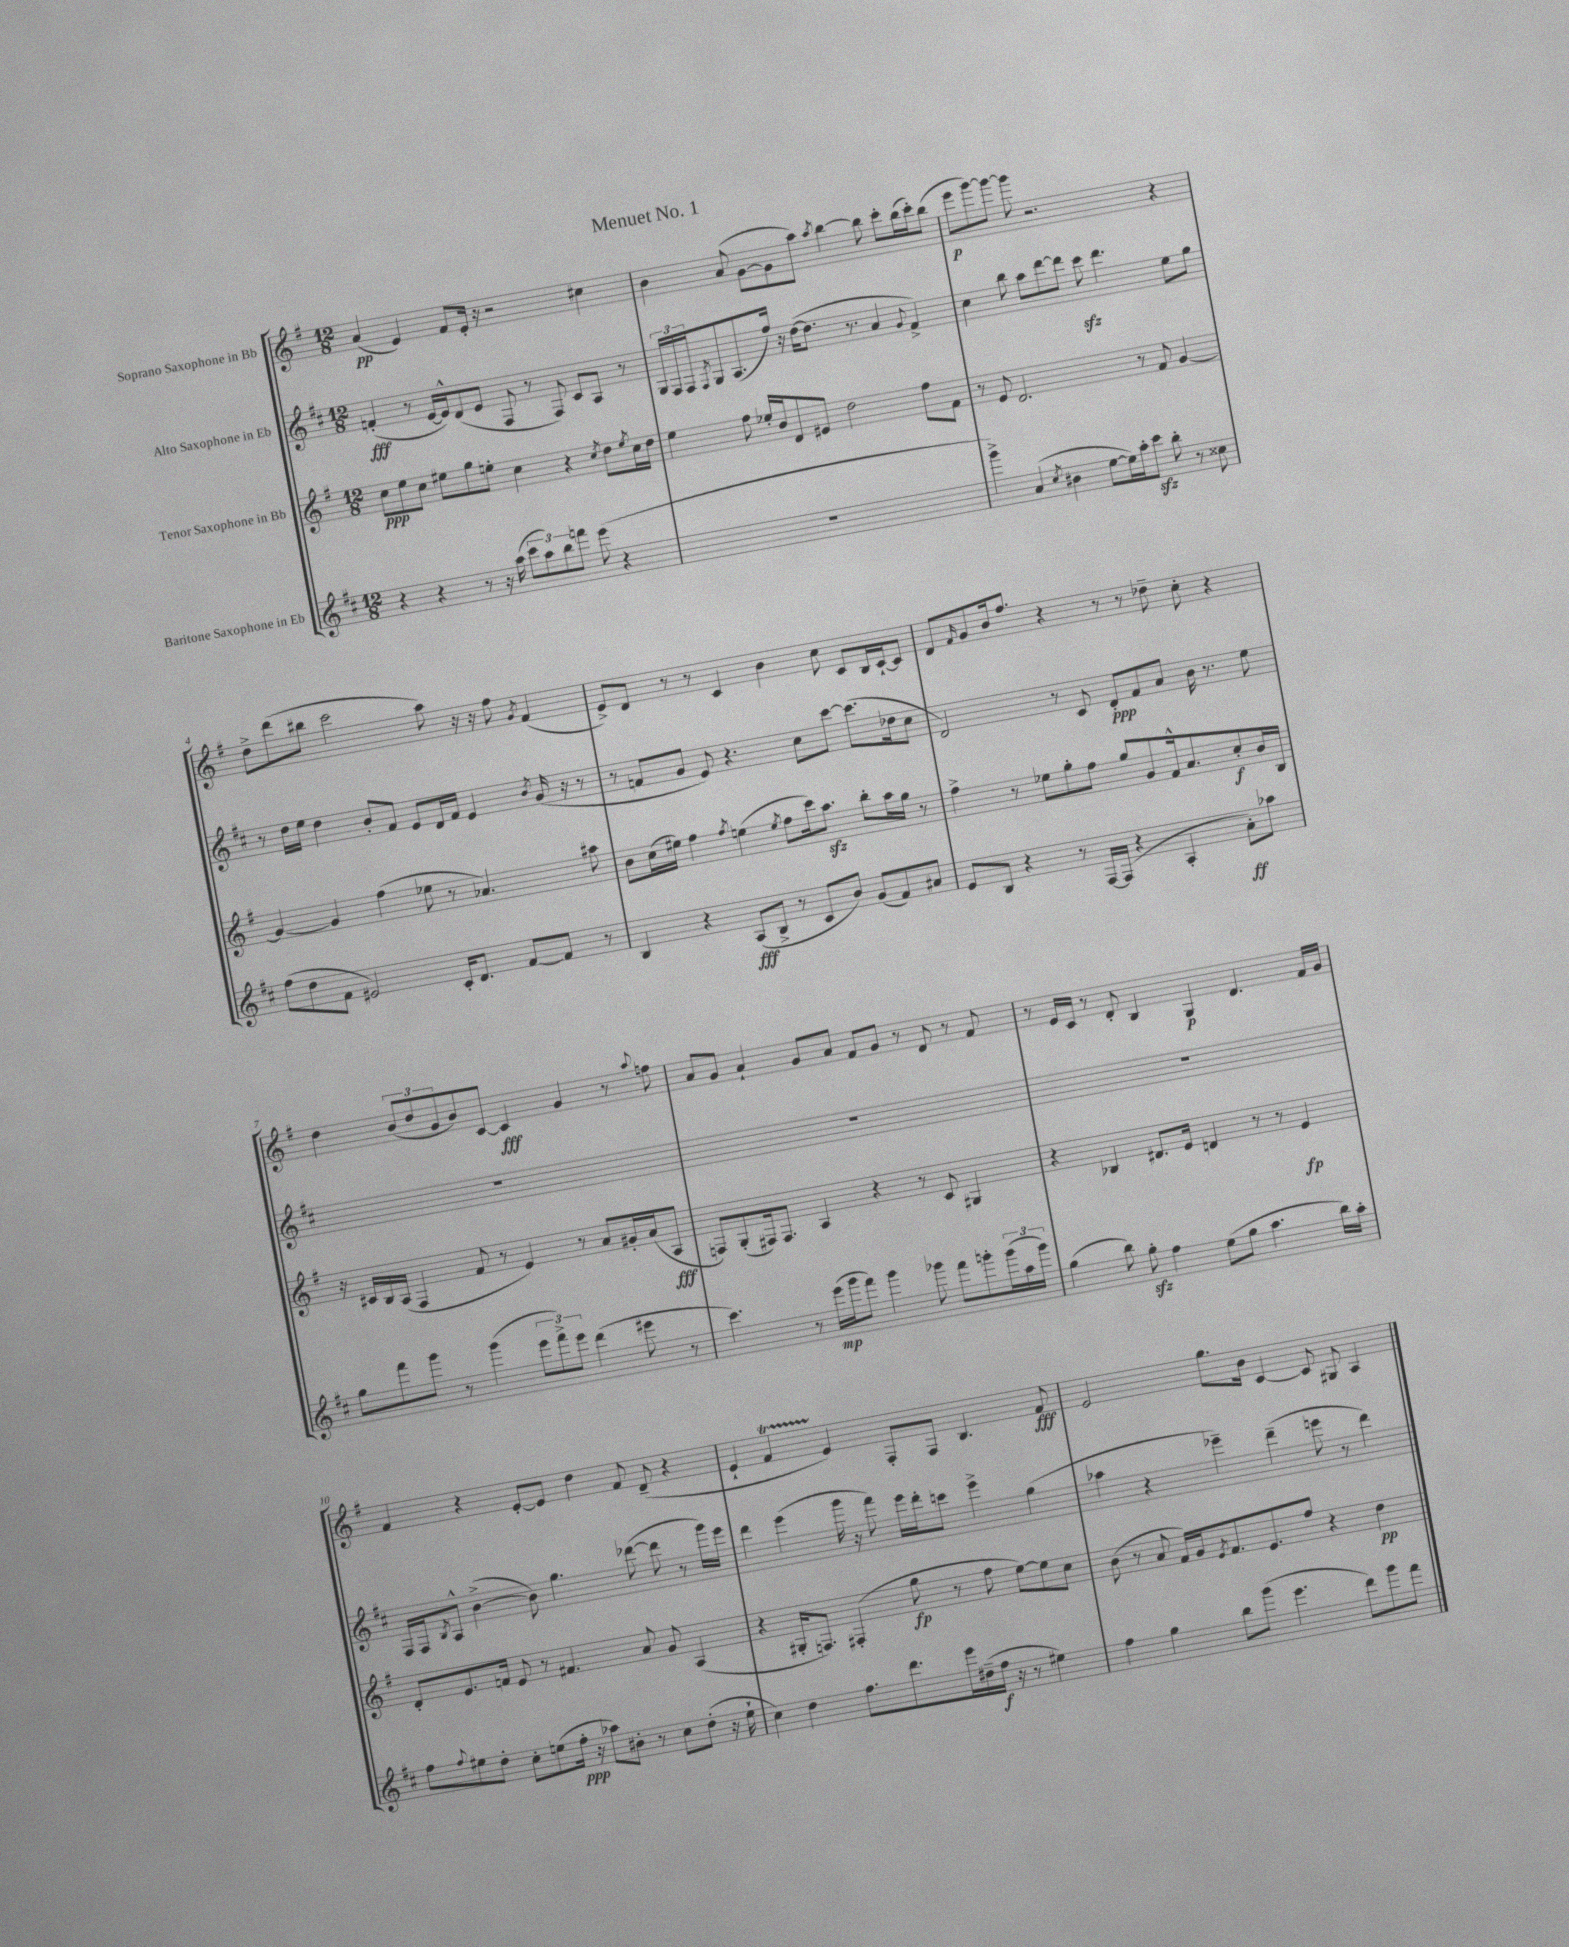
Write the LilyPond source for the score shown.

\header { title = "Menuet No. 1" }
<<
\new StaffGroup <<
\new Staff = "s0" \with { instrumentName = "Soprano Saxophone in Bb" } {
    \clef treble \key g \major \numericTimeSignature \time 12/8
    a'4\pp( e'4) fis'8 e'16-. r16 r2 cis''4 |
    b'4 a'8( g'8~ g'8 a''8) \acciaccatura { a''8 } b''4~ b''8 c'''8-. b''16( c'''16-.) b''8( |
    e'''8\p g'''8~) g'''8~ g'''8 r2. r4 |
    d''8-> d'''8( bis''8 c'''2 a''8) r16 r16 fis''8 \acciaccatura { g'8 } fis'4( |
    e'8->) d'8 r8 r8 c'4 b'4 c''8 c'8 b16 c'16~-! c'8 |
    d'8 \grace { fis'16 } g'8 b'16 fis''8. r4 r8 r8 des''8-- c''8-. r4 |
    d''4 \tuplet 3/2 { b'8( d''8 g'8 } b'8) c'8~ c'4\fff g'4 r8 \appoggiatura { a''8 } f''8 |
    a'8 g'8 a'4-! g'8 a'8 fis'8 g'8 r8 d'8 r8 fis'8 |
    r8 e'16 c'16 r8 d'8-. b4 g4\p d'4. fis'16 g'16 |
    fis'4 r4 e'8~-. e'8 d''4 fis'8 d'8--( r4 |
    e'4-! fis'4\startTrillSpan e'4\stopTrillSpan) fis8-. fis8 b4. fis'8\fff |
    e'2 g''8. b'16 c'4~ c'8 gis8 a4 \bar "|." |
}
\new Staff = "s1" \with { instrumentName = "Alto Saxophone in Eb" } {
    \clef treble \key d \major \numericTimeSignature \time 12/8
    f'4-.\fff( r8 e'16~ e'16-^) d'8( e'8 fis8 r8 fis8) cis'8 a8 r8 |
    \tuplet 3/2 { g16 fis16 fis16 } \acciaccatura { fis8 } g8 a8.( fis''16) r16 d''16~( d''8. r8. a'4 \appoggiatura { g'8 } fis'4->) |
    cis''4 b''8 a''8 d'''8~ d'''8 cis'''8\sfz d'''4. e''8 g''8 |
    r8 d''16 e''16 d''4 b'8-. fis'8 e'8 d'16 fis'16 e'4 \acciaccatura { b'8 } g'16( r16 r8 |
    r8 f'8 g'8 e'8) r4. cis''8 cis'''8~ cis'''8.( des''16 cis''8 |
    d'2) r8 cis'8 d'8-.\ppp fis'8 a'8 b'16 r8. e''8 |
    R1. |
    R1. |
    R1. |
    fis16 fis16 \acciaccatura { b8 } a8-^ b'4~->( b'8) g''4. des'''8~( des'''8 r8 g'''16) e'''16 |
    d'''4 e'''4( g'''16 r16 fis'''8) e'''16 d'''16-. c'''8 e'''4-> g''4( |
    aes''4 r4 ees'''4--) d'''4--( e'''8 r8 d'''4) \bar "|." |
}
\new Staff = "s2" \with { instrumentName = "Tenor Saxophone in Bb" } {
    \clef treble \key g \major \numericTimeSignature \time 12/8
    c''8\ppp e''8 c''8 eis''8 g''8 e''8-. c''4 r4 \acciaccatura { c''8 } d''8 \acciaccatura { e''8 } c''16 d''16 |
    e''4 fis''8 ees''16-. b'16 d'8 eis'8 d''2 fis''8 fis'8 |
    r8 e'8 d'2. r8 fis'8 g'4~ |
    g'4~ g'4 fis''4( ees''8 r8 aes'4.) ais''8 |
    b'8 c''16( eis''16) fis''4 \acciaccatura { fis''8 } e''4( \acciaccatura { e''8 } fis''8 c'''16) a''8.\sfz b''8-. a''16 g''16 r8 |
    fis''4-> r8 ees''8 g''8-. fis''8 g''8 g'8 fis'16-^ a'8. c''8-.\f b'16 b16 |
    r16 cis'16 b16 a16( fis4 fis'8 r8 e'4) r8 a'8 gis'16-. a'16( a8\fff |
    f8) g8-.( fis16) fis8. a4 r4 r8 c'8 gis4 |
    r4 bes4 dis'8. e'16 d'4 r8 r8 e'4\fp |
    d'8-. e'8. f'16 e'8 r8 fis'4. a'8 g'8 a4( |
    r4 gis16-. f8.) fis4-.( g''8\fp r8 fis''8 e''8~) e''8 c''8 |
    b'8( r8 a'8 fis'16) g'16 \acciaccatura { e'8 } fis'8. e'8. fis''8 r4 d''4\pp \bar "|." |
}
\new Staff = "s3" \with { instrumentName = "Baritone Saxophone in Eb" } {
    \clef treble \key d \major \numericTimeSignature \time 12/8
    r4 r4 r8 r16 a''16( \tuplet 3/2 { cis'''8 a''8) b''8 } f'''8 e'''8( r4 |
    R1. |
    g'''4->) a'4( \acciaccatura { cis''8 } bis'4 e''8~ e''16) a''16-. cis'''8\sfz b''8-. r8 cisis''8 |
    fis''8( d''8 fis'8 eis'2) cis'16-. d'8. fis'8~ fis'8 r8 |
    b4 r4 a8\fff( b8-> r8 cis'8 b'8) g'8( fis'8) ais'8 |
    e'8 b8 r4 r8 fis16~ fis16( r4 a4-. a'8-.\ff) aes''8 |
    g''8 fis'''8 g'''8 r8 g'''4( \tuplet 3/2 { e'''8 fis'''8->) e'''8 } d'''4( eis'''8 r8 |
    cis'''4.) r8 e'''16\mp( g'''16 fis'''8) g'''4 ges'''8 fis'''8 g'''8-. \tuplet 3/2 { g'''16( a''16 g'''16) } |
    g''4( b''8) g''8-.\sfz fis''4 e''8( g''8 a''4. b''16) a''16-. |
    fis''8 \appoggiatura { fis''8 } eis''8 d''8-. cis''8-. e''8( fis''16-.\ppp r16 aes''8) bis'8-. r8 cis''8 d''8-.( r16 e''16-! |
    cis''4) d''4 fis''8. d'''8. e'''16 dis''16--( fis''16\f r16 r8 eis''4) |
    fis''4 g''4 b''8 g'''8( e'''4. d'''8) g'''8 fis'''8 \bar "|." |
}
>>
>>
